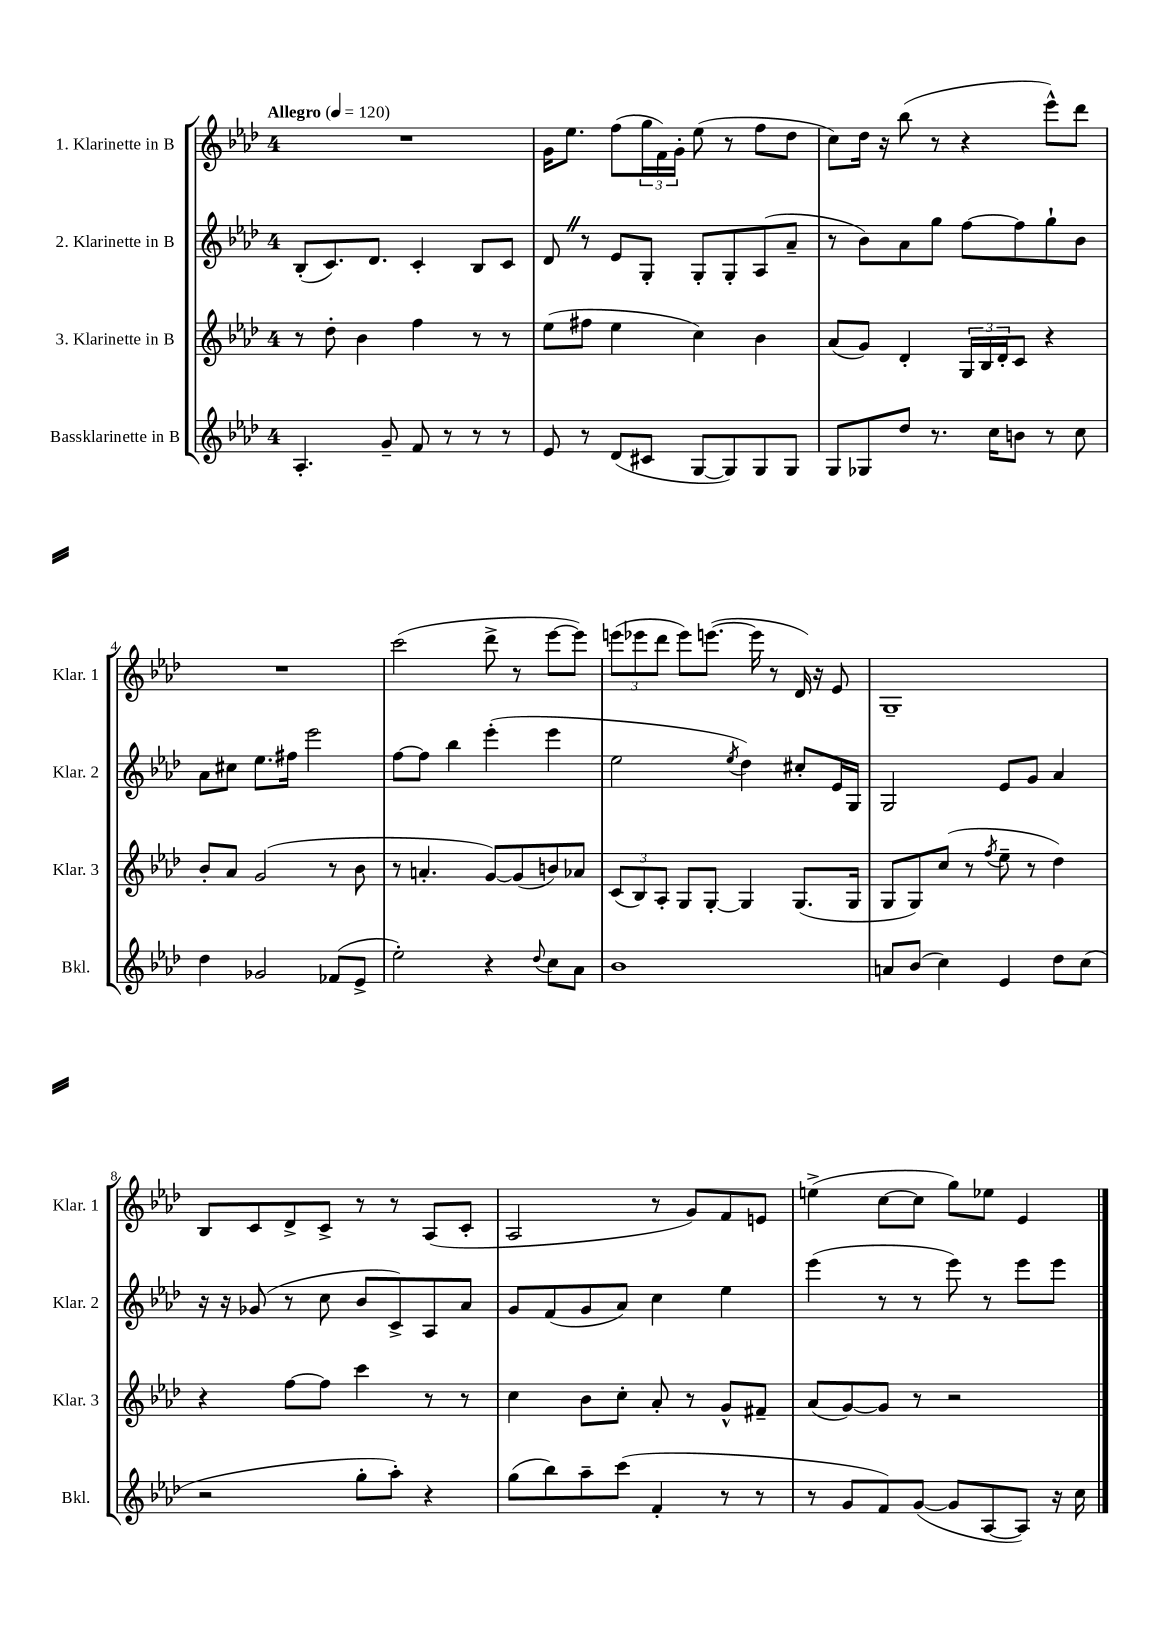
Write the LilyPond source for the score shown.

<<
\new StaffGroup <<
\new Staff = "s0" \with { instrumentName = "1. Klarinette in B" shortInstrumentName = "Klar. 1" } {
    \clef treble \key aes \major \once \override Staff.TimeSignature.style = #'single-digit \time 4/4 \tempo "Allegro" 4 = 120
    R1 |
    g'16 ees''8. f''8( \tuplet 3/2 { g''16 f'16) g'16-. } ees''8( r8 f''8 des''8 |
    c''8) des''16 r16 bes''8( r8 r4 ees'''8-^) des'''8 |
    R1 |
    c'''2( des'''8-> r8 ees'''8~ ees'''8) |
    \tuplet 3/2 { e'''8( ees'''8 des'''8 } ees'''8) e'''8.~( e'''16 r8 des'16) r16 ees'8 |
    g1-- |
    bes8 c'8 des'8-> c'8-> r8 r8 aes8( c'8-. |
    aes2 r8 g'8) f'8 e'8 |
    e''4->( c''8~ c''8 g''8) ees''8 ees'4 \bar "|." |
}
\new Staff = "s1" \with { instrumentName = "2. Klarinette in B" shortInstrumentName = "Klar. 2" } {
    \clef treble \key aes \major \once \override Staff.TimeSignature.style = #'single-digit \time 4/4
    bes8-.( c'8.) des'8. c'4-. bes8 c'8 |
    des'8 \once \override BreathingSign.text = \markup { \musicglyph "scripts.caesura.straight" } \breathe r8 ees'8 g8-. g8-. g8-. aes8( aes'8-- |
    r8 bes'8) aes'8 g''8 f''8~ f''8 g''8-! bes'8 |
    aes'8 cis''8 ees''8. fis''16 ees'''2 |
    f''8~ f''8 bes''4 ees'''4-.( ees'''4 |
    ees''2 \acciaccatura { ees''8 } des''4) cis''8-. ees'16 g16 |
    g2 ees'8 g'8 aes'4 |
    r16 r16 ges'8( r8 c''8 bes'8 c'8->) aes8 aes'8 |
    g'8 f'8( g'8 aes'8) c''4 ees''4 |
    ees'''4( r8 r8 ees'''8) r8 ees'''8 ees'''8 \bar "|." |
}
\new Staff = "s2" \with { instrumentName = "3. Klarinette in B" shortInstrumentName = "Klar. 3" } {
    \clef treble \key aes \major \once \override Staff.TimeSignature.style = #'single-digit \time 4/4
    r8 des''8-. bes'4 f''4 r8 r8 |
    ees''8( fis''8 ees''4 c''4) bes'4 |
    aes'8( g'8) des'4-. \tuplet 3/2 { g16 bes16 des'16-. } c'8 r4 |
    bes'8-. aes'8 g'2( r8 bes'8 |
    r8 a'4.-. g'8~) g'8( b'8) aes'8 |
    \tuplet 3/2 { c'8( bes8) aes8-. } g8 g8~-. g4 g8.( g16 |
    g8 g8) c''8( r8 \acciaccatura { f''8 } ees''8-- r8 des''4) |
    r4 f''8~ f''8 c'''4 r8 r8 |
    c''4 bes'8 c''8-. aes'8-. r8 g'8-^ fis'8-- |
    aes'8( g'8~) g'8 r8 r2 \bar "|." |
}
\new Staff = "s3" \with { instrumentName = "Bassklarinette in B" shortInstrumentName = "Bkl." } {
    \clef treble \key aes \major \once \override Staff.TimeSignature.style = #'single-digit \time 4/4
    aes4.-. g'8-- f'8 r8 r8 r8 |
    ees'8 r8 des'8( cis'8 g8~ g8) g8 g8 |
    g8 ges8 des''8 r8. c''16 b'8 r8 c''8 |
    des''4 ges'2 fes'8( ees'8-> |
    ees''2-.) r4 \appoggiatura { des''8 } c''8 aes'8 |
    bes'1 |
    a'8 bes'8( c''4) ees'4 des''8 c''8( |
    r2 g''8-. aes''8-.) r4 |
    g''8( bes''8) aes''8-- c'''8( f'4-. r8 r8 |
    r8 g'8 f'8) g'8~( g'8 aes8~ aes8) r16 c''16 \bar "|." |
}
>>
>>
